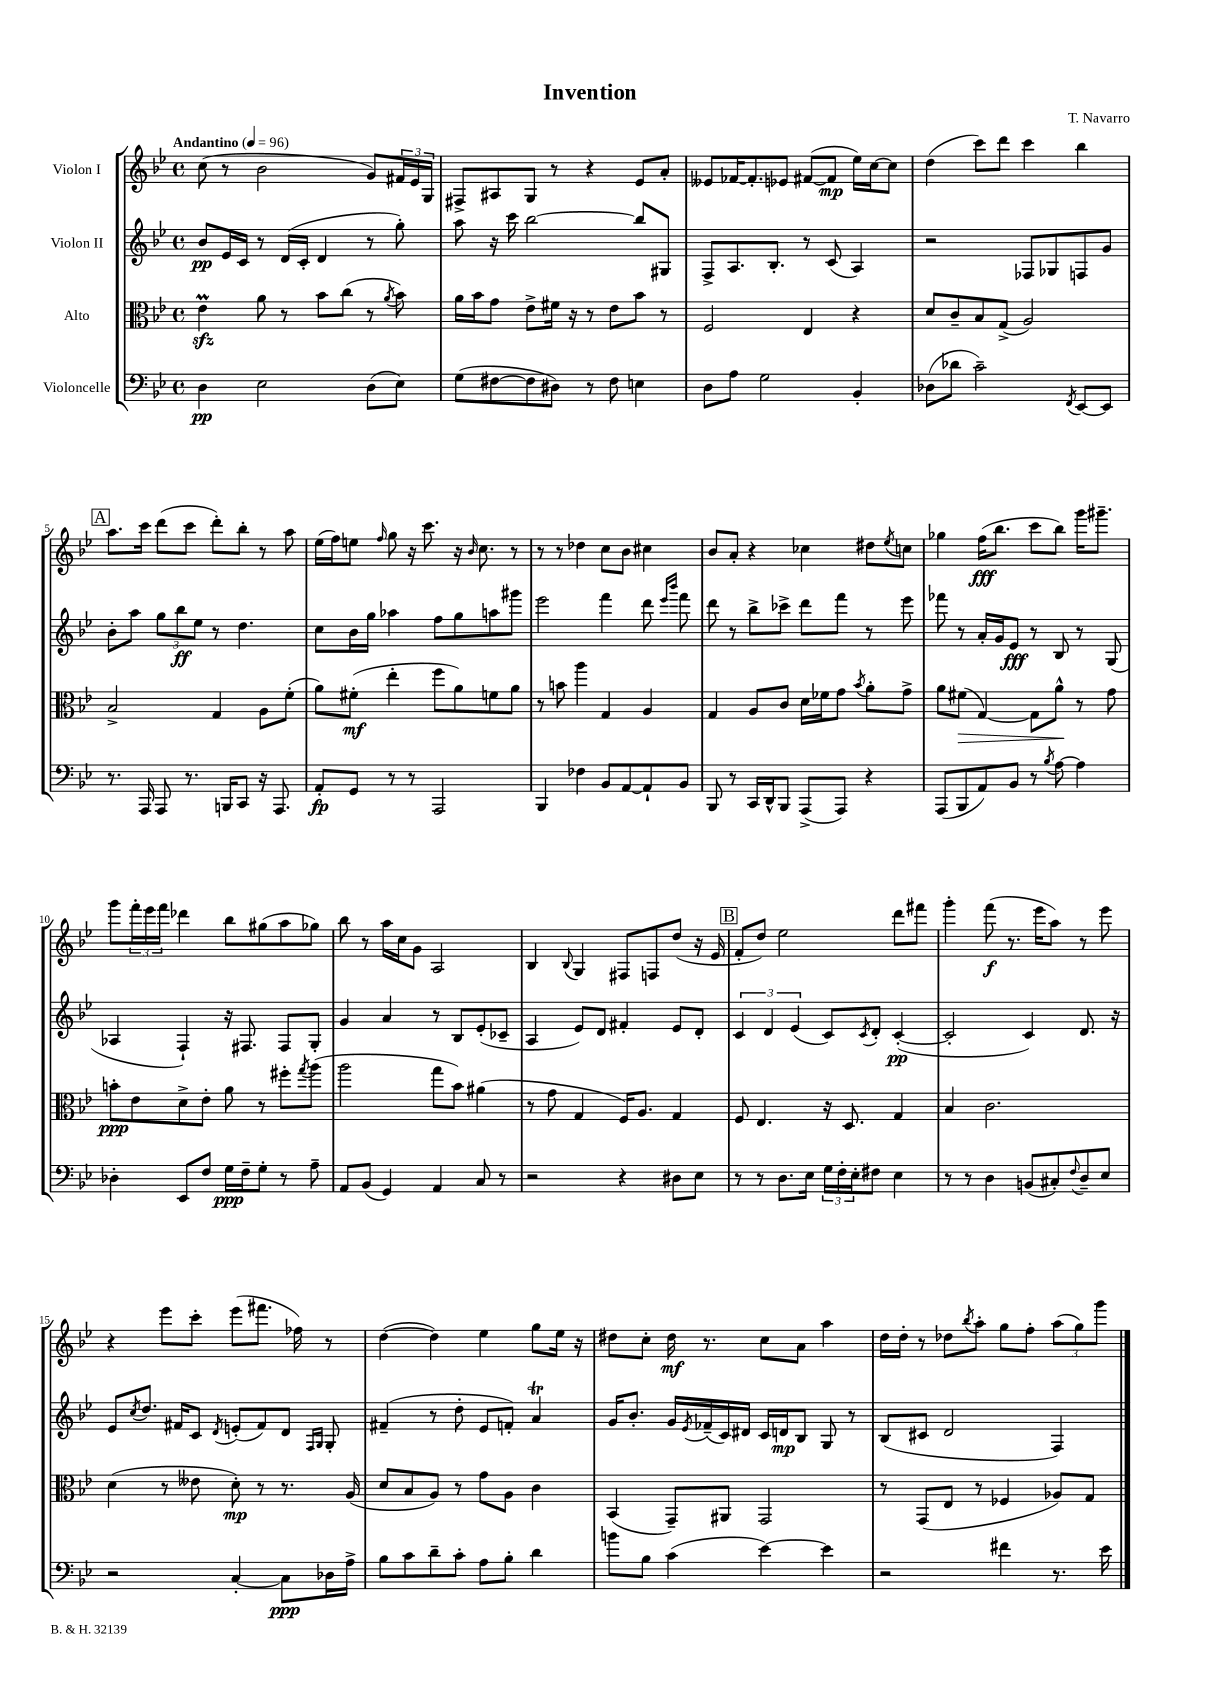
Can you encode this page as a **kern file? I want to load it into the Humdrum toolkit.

**kern	**kern	**kern	**kern
*staff4	*staff3	*staff2	*staff1
*clefF4	*clefC3	*clefG2	*clefG2
*k[b-e-]	*k[b-e-]	*k[b-e-]	*k[b-e-]
*M4/4	*M4/4	*M4/4	*M4/4
*met(c)	*met(c)	*met(c)	*met(c)
*MM96	*MM96	*MM96	*MM96
4D	4e-	8b-	(8cc
.	.	16e-	8r
.	.	16c	.
2E-	8a	8r	2b-
.	8r	(16d	.
.	.	16c'	.
.	8b-	4d	.
.	(8cc	.	.
(8D	8r	8r	8g)
.	8qa	.	.
8E-)	8b-)	8gg')	24f#
.	.	.	24e-
.	.	.	24G
=	=	=	=
(8G	16a	8aa	8F#^
.	16b-	.	.
[8F#	8g	16r	8A#
.	.	16ccc	.
8F#]	8e-^	[2bb-	8G
8D#)	16f#	.	8r
.	16r	.	.
8r	8r	.	4r
8F#	8e-	.	.
4E	8b-	8bb-]	8e-
.	8r	8G#	8a'
=	=	=	=
8D	2F	8F^	8e--
8A	.	8.A	[16f-
.	.	.	8.f-']
2G	.	.	.
.	.	8.B-'	.
.	.	.	8e-
.	4E-	8r	([8f#
.	.	(8c	8f#]
4BB-'	4r	4A)	16ee-)
.	.	.	[16cc
.	.	.	8cc]
=	=	=	=
(8D-	8d	2r	(4dd
8d-	8c~	.	.
2c~)	8B-	.	8ccc)
.	(8G^	.	8ddd
.	2A)	8F-	4ccc
.	.	8G-	.
8qFF	.	.	.
[8EE-	.	8F	4bb-
8EE-]	.	8g	.
=	=	=	=
8.r	2B-^	8b-'	8.aa
.	.	8aa	.
16AAA	.	.	16ccc
8AAA	.	12gg	(8ddd
.	.	12bb-	.
8.r	.	.	8ccc
.	.	12ee-	.
.	4G	8r	8ddd')
16BBB	.	.	.
8CC	.	4.dd	8bb-'
16r	8A	.	8r
8.AAA	.	.	.
.	(8f'	.	8aa
=	=	=	=
8AA'	8a)	8cc	(16ee-
.	.	.	16ff)
8GG	(8f#'	16b-	8ee
.	.	16gg	.
.	.	.	16qqff
8r	4ee-'	4aa-	8gg
8r	.	.	16r
.	.	.	8.ccc
2AAA	8ff	8ff	.
.	8a)	8gg	16r
.	.	.	16qqb-
.	.	.	8.cc
.	8f	8aa	.
.	8a	8ggg#	8r
=	=	=	=
4BBB-	8r	2eee-	8r
.	8b	.	8r
4F-	4aa	.	4dd-
8BB-	4G	4fff	8cc
[8AA	.	.	8b-
8AA`]	4A	8ddd	4cc#
.	.	16qqeee-	.
.	.	16qqbbb-	.
8BB-	.	8fff	.
=	=	=	=
8BBB-	4G	8ddd	8b-
8r	.	8r	8a'
16CC	8A	8bb-^	4r
16DD^^	.	.	.
8BBB-	8c	8ccc-^	.
(8AAA^	16d	8ddd	4cc-
.	16f-	.	.
8AAA)	8g	8fff	.
.	8qb-	.	.
4r	8a'	8r	8dd#
.	.	.	8qee-
.	8g^	8eee-	8cc
=	=	=	=
(8AAA	8a	8fff-	4gg-
8BBB-	(8f#	8r	.
8AA)	[4G)	16a'	(16ff
.	.	16g	8.bb-
8BB-	.	8e-	.
8r	8G]	8r	8ccc
8qB-	.	.	.
[8A	8a^^	8B-	8bb-)
4A]	8r	8r	16ggg
.	.	.	8.ggg#~
.	8g	(8G	.
=	=	=	=
4D-'	8b'	4A-	8ggg
.	8e-	.	24fff'
.	.	.	24eee-
.	.	.	24fff
8EE-	8d^	4F`)	4ddd-
8F	8e-'	.	.
16G	8a	16r	8bb-
16F~	.	8.F#	.
8G'	8r	.	(8gg#
8r	8ff#'	8F#	8aa
.	8qgg	.	.
8A~	(8aa	8G'	8gg-)
=	=	=	=
8AA	2aa	4g	8bb-
(8BB-	.	.	8r
4GG)	.	4a	16aa
.	.	.	16cc
.	.	.	8g
4AA	8gg	8r	2A
.	8b-)	8B-	.
8C	(4a#	(8e-'	.
8r	.	8c-~	.
=	=	=	=
2r	8r	4A	4B-
.	8g	.	.
.	.	.	8qqB-
.	4G	8e-)	4G
.	.	8d	.
4r	16F)	4f#'	8F#
.	8.A	.	.
.	.	.	8F
8D#	4G	8e-	(8dd
8E-	.	8d'	16r
.	.	.	16e-
=	=	=	=
8r	8F	6c	8f'
8r	4.E-	.	8dd)
.	.	6d	.
8.D	.	.	2ee-
.	.	(6e-	.
16E-	.	.	.
24G	16r	8c)	.
24F'	.	.	.
.	8.D	.	.
24E-'	.	.	.
.	.	8qc	.
8F#	.	8d'	.
4E-	4G	([4c'	8ddd
.	.	.	8fff#
=	=	=	=
8r	4B-	2c']	4ggg'
8r	.	.	.
4D	2.c	.	(8fff
.	.	.	8.r
(8BB	.	4c)	.
.	.	.	16eee-
8C#')	.	.	8aa)
8qqF	.	.	.
8D~	.	8.d	8r
8E-	.	.	8eee-
.	.	16r	.
=	=	=	=
2r	(4d	8e-	4r
.	.	8qcc	.
.	.	8.dd	.
.	8r	.	8eee-
.	.	16f#	.
.	8e--	8c	8ccc'
.	.	8qd	.
[4C'	8d')	(8e'	(8eee-
.	8r	8f#)	8.fff#
8C]	8.r	8d	.
.	.	.	16ff-)
.	.	16qqF	.
.	.	16qqG	.
16D-	.	8G'	8r
16A^	(16A	.	.
=	=	=	=
8B-	8d	(4f#~	([4dd
8c	8B-	.	.
8d~	8A)	8r	4dd])
8c'	8r	8dd'	.
8A	8g	8e-	4ee-
8B-'	8A	8f')	.
4d	4c	4a	8gg
.	.	.	16ee-
.	.	.	16r
=	=	=	=
8b	(4BB-	16g	8dd#
.	.	8.b-'	.
8B-	.	.	8cc'
(4c	8GG~)	16g	16dd#
.	.	8qe-	.
.	.	(16f-~	8.r
.	8AA#	16c)	.
.	.	16d#	.
[4e-)	2GG	16c	8cc
.	.	16d	.
.	.	8B-	8a
4e-]	.	8G	4aa
.	.	8r	.
=	=	=	=
2r	8r	(8B-	16dd
.	.	.	16dd'
.	(8GG	8c#	8r
.	8E-	2d	8dd-
.	.	.	8qbb-
.	8r	.	8aa'
4f#	4F-	.	8gg
.	.	.	8ff'
8.r	8A-)	4F)	(12aa
.	.	.	12gg)
.	8G	.	.
.	.	.	12ggg
16e-	.	.	.
==	==	==	==
*-	*-	*-	*-
